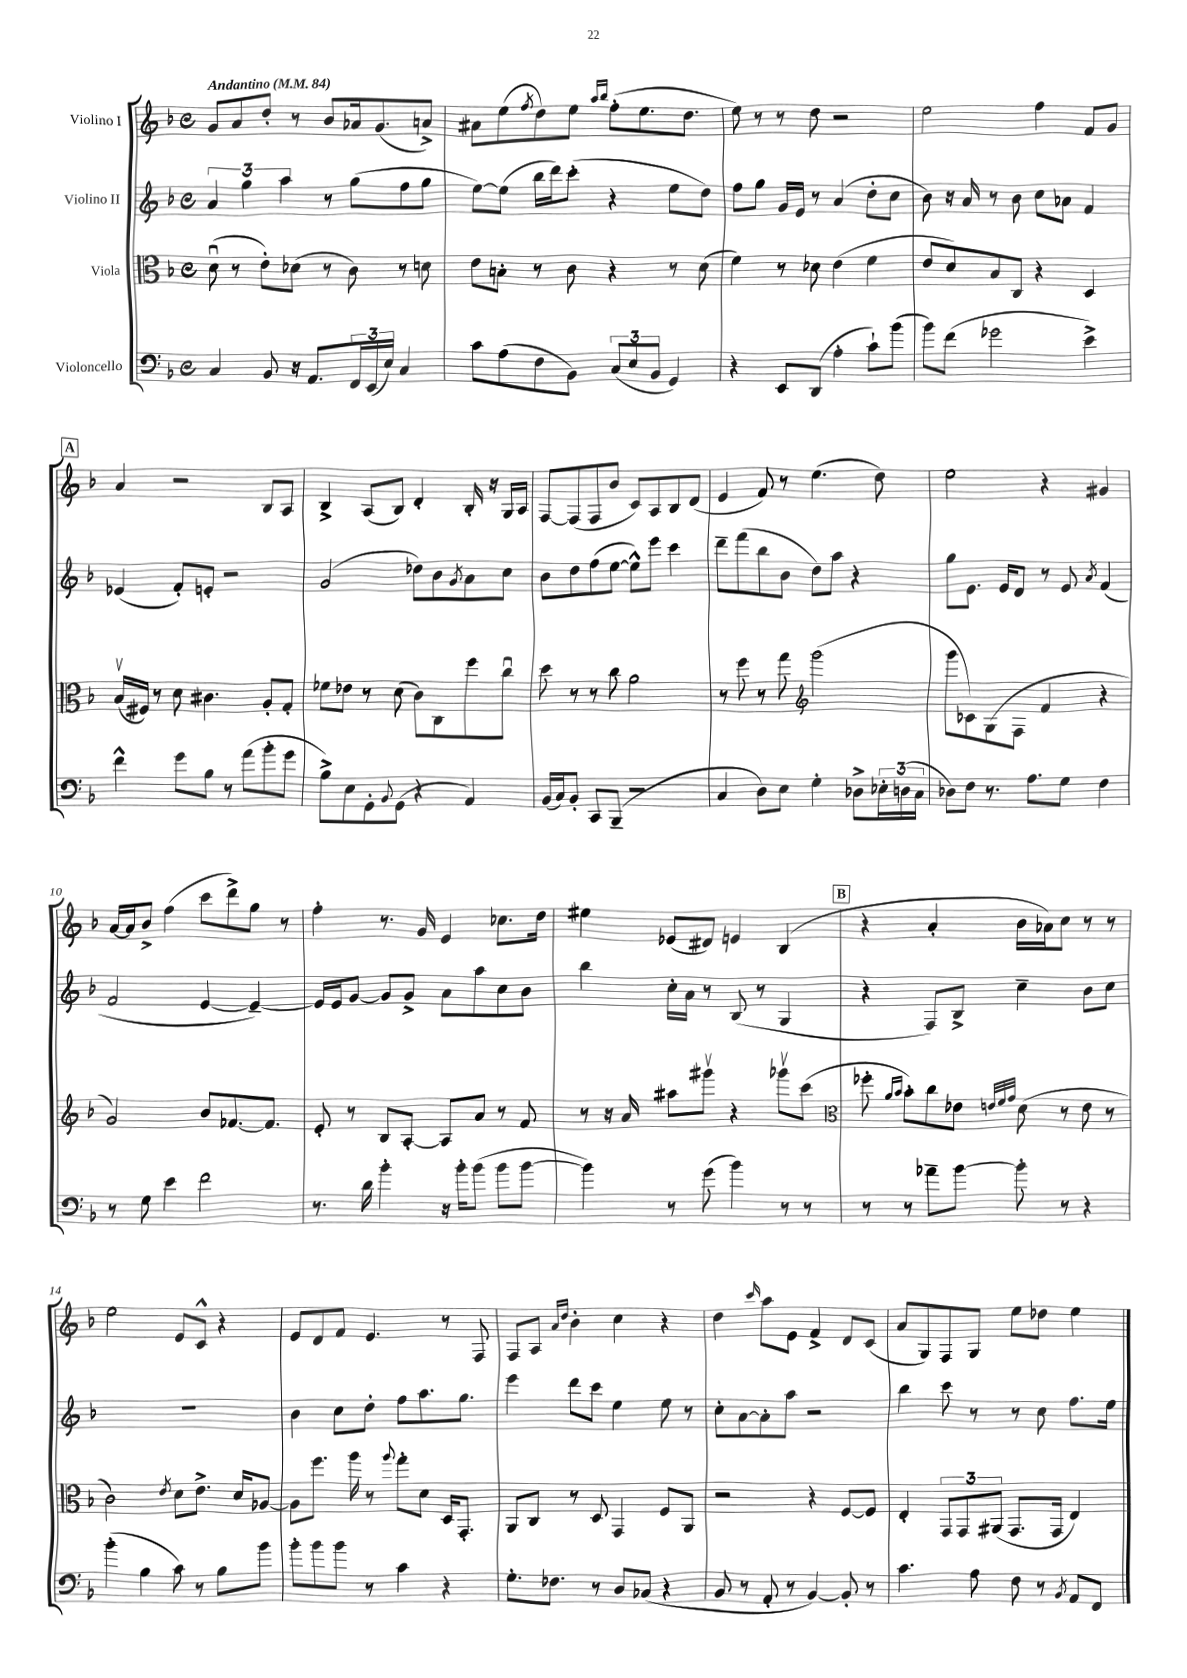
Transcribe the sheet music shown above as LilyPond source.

<<
\new StaffGroup <<
\new Staff = "s0" \with { instrumentName = "Violino I" } {
    \clef treble \key f \major \defaultTimeSignature \time 4/4 \tempo "Andantino" 4 = 84
    g'8 a'8 d''8-. r8 bes'8 aes'16 g'8.( a'8->) |
    ais'8 e''8( \acciaccatura { f''8 } d''8) e''8 \grace { a''16 bes''16 } f''8-.( e''8. d''8. |
    e''8) r8 r8 d''8 r2 |
    e''2 f''4 f'8 g'8 |
    \mark \markup { \box "A" } a'4 r2 bes8 a8 |
    bes4-> a8( bes8) d'4-. bes16-. r16 g16 a16 |
    f8~ f8( f8 bes'8 c'8) a8 bes8 d'8( |
    e'4 f'8) r8 e''4.( d''8) |
    e''2 r4 gis'4 |
    a'16~ a'16 bes'8-> f''4( c'''8 d'''8->) g''8 r8 |
    f''4-. r8. g'16 e'4 ces''8. d''16 |
    eis''4 ees'8( dis'8) e'4 bes4( |
    \mark \markup { \box "B" } r4 a'4-. bes'16 aes'16) c''8 r8 r8 |
    e''2 e'8 c'8-^ r4 |
    e'8 d'8 f'8 e'4. r8 f8 |
    f8 a8 \grace { a'16 d''16 } bes'4-. c''4 r4 |
    d''4 \grace { c'''16 } a''8 e'8 f'4-> d'8 c'8( |
    a'8 g8) f8 g8 e''8 des''8 e''4 \bar "|." |
}
\new Staff = "s1" \with { instrumentName = "Violino II" } {
    \clef treble \key f \major \defaultTimeSignature \time 4/4
    \tuplet 3/2 { a'4 g''4 a''4 } r8 g''8( f''8 g''8 |
    e''8~) e''8( bes''16 d'''16) c'''8-.( r4 e''8 d''8) |
    f''8 g''8 g'16 e'16 r8 a'4( d''8-. c''8 |
    bes'8) r16 a'16 r8 bes'8 c''8 aes'8 f'4 |
    \mark \markup { \box "A" } ees'4( f'8-.) e'8-. r2 |
    g'2( des''8) bes'8 \acciaccatura { g'8 } a'8 c''8 |
    bes'8 d''8 f''8( e''8~ e''8-^) e'''8 c'''4 |
    d'''8-- f'''8( bes''8 bes'8 d''8) a''8 r4 |
    g''8 e'8. e'16 d'8 r8 e'8 \acciaccatura { a'8 } f'4( |
    f'2 e'4~ e'4~--) |
    e'16 e'16 g'8~ g'8 g'8-> a'8 a''8 c''8 bes'8 |
    bes''4 c''16-. a'16 r8 bes8( r8 g4 |
    \mark \markup { \box "B" } r4 f8) bes8-> c''4-- bes'8 c''8 |
    R1 |
    bes'4 c''8 d''8-. f''8 a''8. g''8. |
    e'''4 d'''8 c'''8 e''4 e''8 r8 |
    c''8-. a'8~ a'8-. a''8 r2 |
    bes''4 c'''8 r8 r8 c''8 f''8. e''16 \bar "|." |
}
\new Staff = "s2" \with { instrumentName = "Viola" } {
    \clef alto \key f \major \defaultTimeSignature \time 4/4
    d'8\downbow( r8 e'8-.) des'8( r8 c'8) r8 d'8 |
    e'8 b8-. r8 c'8 r4 r8 d'8( |
    f'4) r8 des'8 e'4( f'4 |
    e'8 d'8) bes8 c8 r4 d4 |
    \mark \markup { \box "A" } bes16\upbow( fis16) r8 d'8 cis'4. a8-. g8-. |
    fes'8 ees'8 r8 d'8( c'8) c8 f''8 c''8\downbow |
    d''8 r8 r8 c''8 a'2 |
    r8 f''8 r8 g''8 \clef treble g'''2( |
    g'''8 ces'8) g8( f8 f'4 r4 |
    g'2) bes'8 fes'8.~ fes'8. |
    e'8-. r8 bes8 a8~-. a8 a'8 r8 f'8 |
    r8 r16 a'16 ais''8 gis'''8\upbow r4 ges'''8\upbow c'''8( |
    \mark \markup { \box "B" } \clef alto fes''8-. \grace { a'16 bes'16 } bes'8-.) c''8 ees'8 \grace { e'32 f'32 g'32 } d'8( r8 e'8 r8 |
    c'2) \acciaccatura { e'8 } d'8 e'8.-> d'16 aes8~ |
    aes8 f''8. a''16 r8 \appoggiatura { a''8 } g''8-. d'8 d16 g,8.-. |
    a,8 c8 r8 d8 g,4 f8 a,8 |
    r2 r4 f8~ f8 |
    e4-. \tuplet 3/2 { g,8 g,8 ais,8( } g,8. g,16 e4) \bar "|." |
}
\new Staff = "s3" \with { instrumentName = "Violoncello" } {
    \clef bass \key f \major \defaultTimeSignature \time 4/4
    c4 bes,8 r16 a,8. \tuplet 3/2 { f,16 e,16( e16) } c4 |
    c'8 a8( f8 bes,8) \tuplet 3/2 { c8( e8 bes,8 } g,4) |
    r4 e,8 d,8( a4-. c'8-!) bes'8( |
    bes'8) f'8( ges'2 e'4->) |
    \mark \markup { \box "A" } f'4-^ g'8 bes8 r8 a'8( bes'8-. g'8 |
    bes8->) e8 g,8-. \appoggiatura { bes,8 } g,8( r4 a,4) |
    bes,16( c16) bes,8-. c,8 bes,,8--( r2 |
    c4 d8) e8 g4-. des8-> \tuplet 3/2 { ees16-. d16( c16 } |
    des8) f8 r8. a8. g8 f4 |
    r8 g8 e'4 f'2 |
    r8. d'16 bes'4-. r16 bes'16-. bes'8( bes'8 bes'8~ |
    bes'4) r8 g'8( bes'4) r8 r8 |
    \mark \markup { \box "B" } r8 r8 aes'8-- bes'8~ bes'8-. r8 r4 |
    bes'4-.( bes4 c'8) r8 bes8 bes'8 |
    bes'8-. bes'8 bes'8 r8 c'4 r4 |
    g8.-. fes8. r8 d8 ces8( r4 |
    bes,8 r8 a,8-. r8 bes,4~) bes,8-. r8 |
    c'4. a8 f8 r8 \acciaccatura { bes,8 } a,8 f,8 \bar "|." |
}
>>
>>
